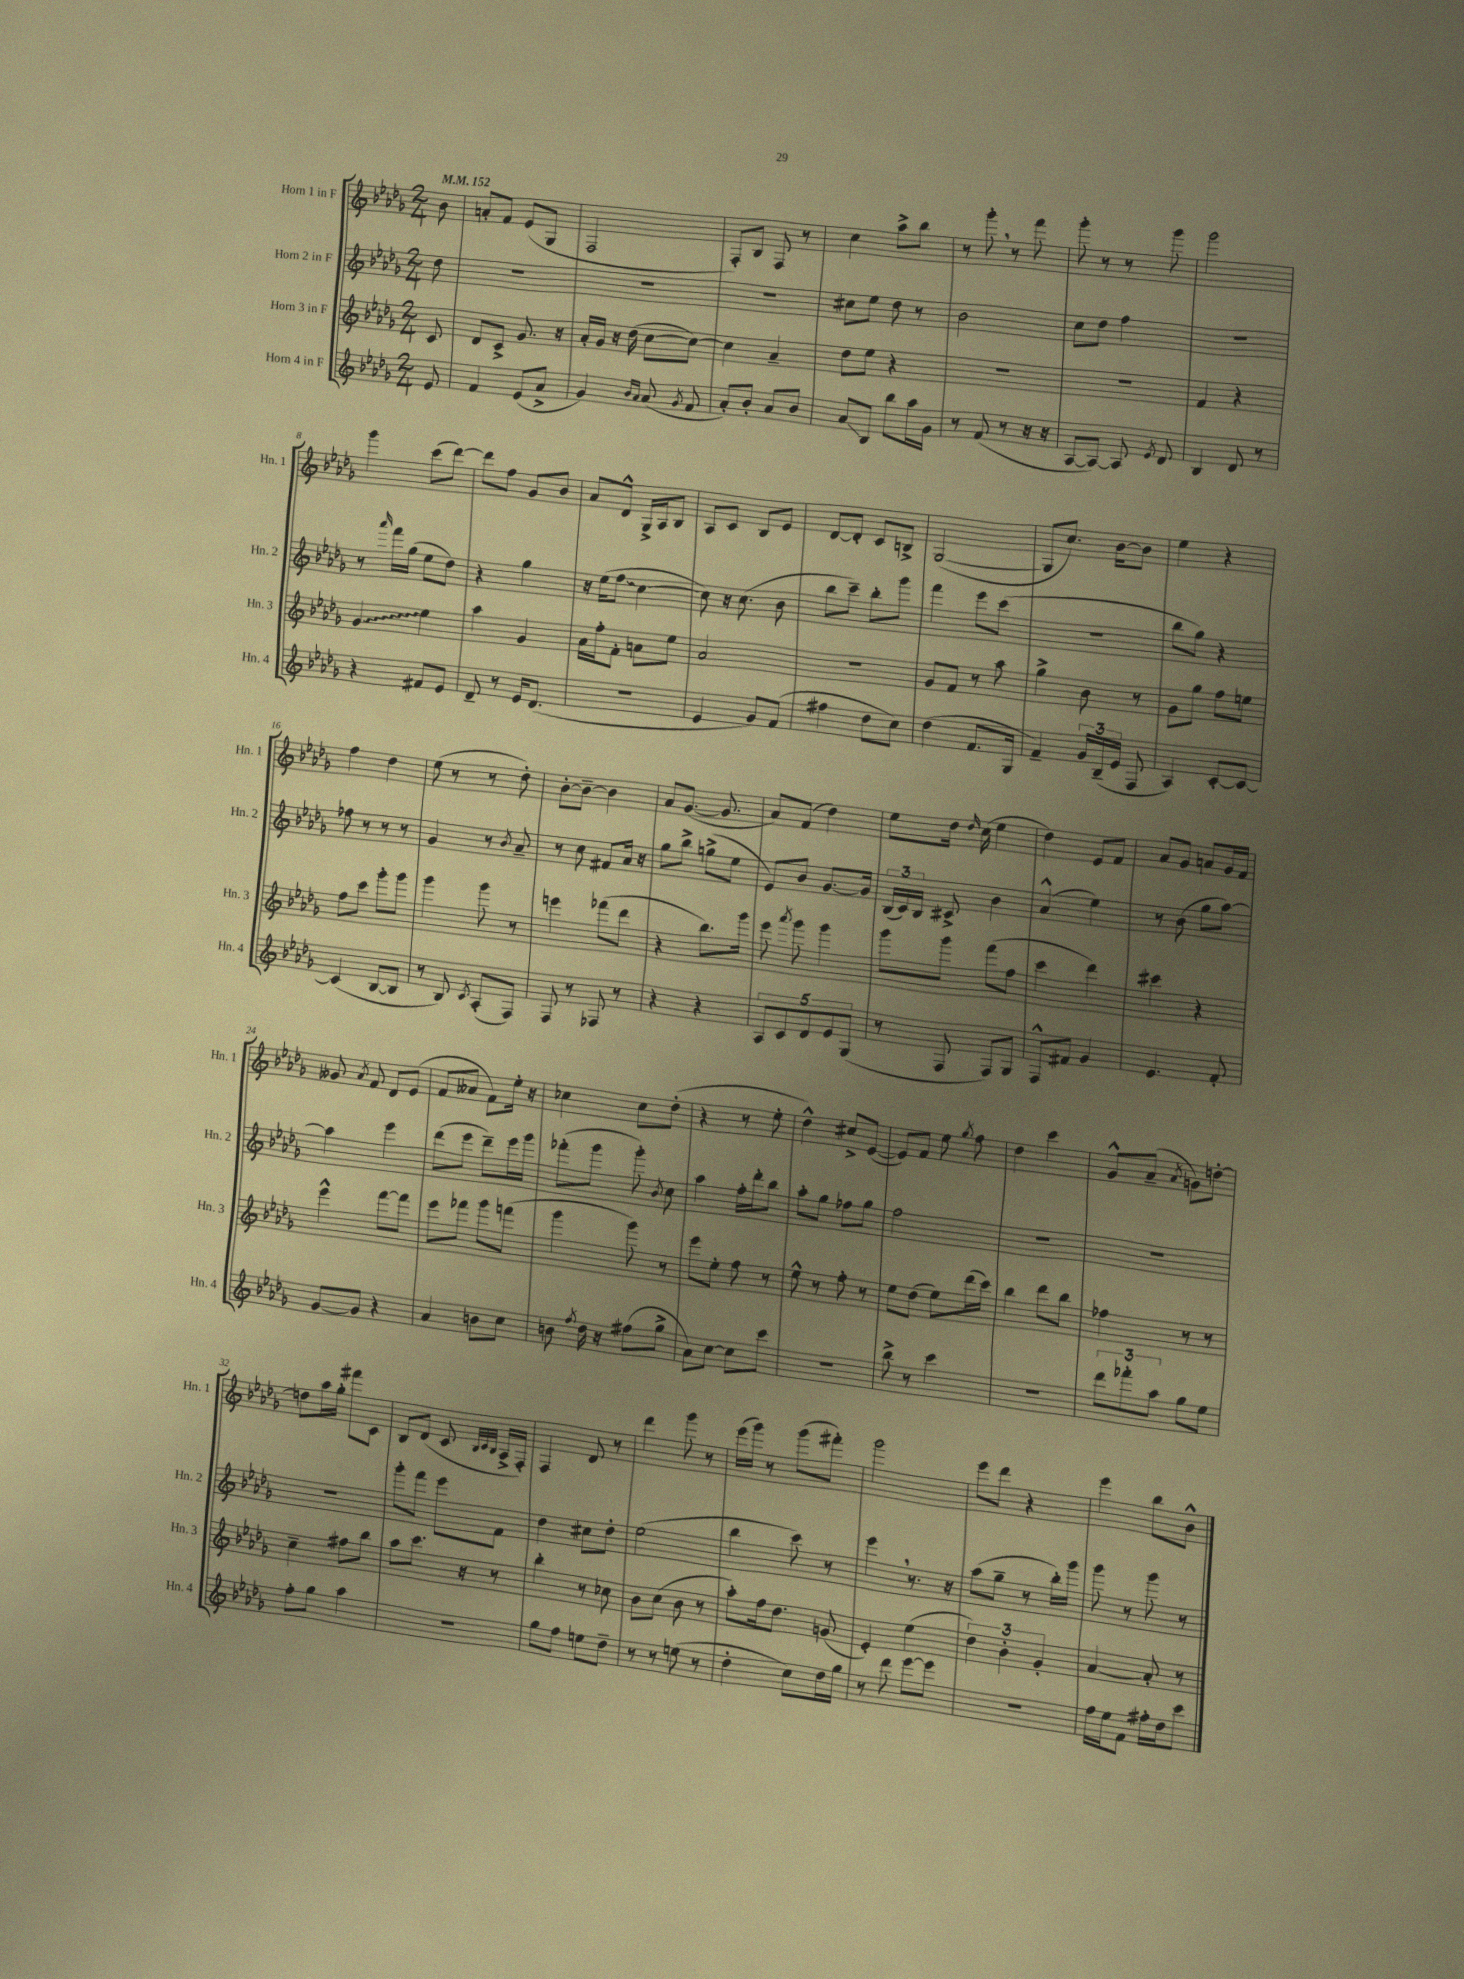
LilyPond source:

<<
\new StaffGroup <<
\new Staff = "s0" \with { instrumentName = "Horn 1 in F" shortInstrumentName = "Hn. 1" } {
    \clef treble \key des \major \numericTimeSignature \time 2/4 \partial 8 \tempo 4 = 152
    \autoBeamOff bes'8 |
    a'8[-. f'8] ees'8[( ges8] |
    f2 |
    f8[-.) bes8] f8 r8 |
    c''4 aes''8[-> bes''8] |
    r8 ges'''8-. \breathe r8 f'''8 |
    ges'''8-. r8 r8 ges'''8 |
    ges'''2 |
    ges'''4 c'''8[( des'''8]~) |
    des'''8[ f''8] ges'8[ bes'8] |
    aes'8[ des'8]-^ ges16[-> aes16 bes8] |
    aes8[ c'8] bes8[ ees'8] |
    des'8[~ des'8]-. c'8[ b8]-> |
    ges2~( |
    ges8[ c''8.]) bes'16[~ bes'8] |
    ees''4 r4 |
    f''4 des''4 |
    ees''8( r8 r8 des''8-.) |
    bes'8[~-. bes'8]~-- bes'4 |
    aes'8[ ges'8.]~( ges'8. |
    aes'8[) f'8]( des''4) |
    ees''8[ des''16] \grace { des''16 } c''16( ees''4 |
    des''4) ees'8[ f'8] |
    aes'8[ ges'8] a'8[ ges'16 f'16] |
    geses'8 \acciaccatura { aes'8 } f'8 des'8[ ees'8]( |
    f'8[ aeses'8] f'8[) ees''16]-. r16 |
    ces''4 ces''8[ des''8]-.( |
    r4 r8 ees''8-. |
    des''4-^) cis''8[-> ees'8]~( |
    ees'8[) f'8] ees''8 \acciaccatura { ges''8 } f''8 |
    des''4 c'''4 |
    ges'8[-^ aes'8]--( \acciaccatura { aes'8 } g'8[) d''8]~-. |
    d''8[ aes''16 ges''16]-. fis'''8[ c'8] |
    bes8[ des'8]( c'8 \grace { bes32[ c'32 bes32] } aes16[-> f16]-.) |
    f4 des'8 r8 |
    des'''4 ges'''8 r8 |
    ees'''16[( ges'''16]) r8 ges'''8[( fis'''8]-.) |
    ges'''2 |
    ees'''8[ des'''8] r4 |
    ees'''4 bes''8[ bes'8]-^ \bar "|." |
}
\new Staff = "s1" \with { instrumentName = "Horn 2 in F" shortInstrumentName = "Hn. 2" } {
    \clef treble \key des \major \numericTimeSignature \time 2/4 \partial 8
    \autoBeamOff des''8 |
    R2 |
    R2 |
    R2 |
    cis''8[ ees''8] des''8 r8 |
    bes'2 |
    c''8[ des''8] f''4 |
    r2 |
    r8 \grace { aes'''16 } f'''16[ ges''16]( ees''8[ des''8]) |
    r4 ges''4 |
    r16 ees''16[( \once \override Glissando.style = #'zigzag f''8]\glissando c''4~ |
    c''8) r16 c''8.( bes'8 |
    bes''8[ c'''8]--) bes''8[-. ges'''8] |
    f'''4 ees'''8[ c'''8]( |
    R2 |
    bes''8[ ges''8]) r4 |
    fes''8 r8 r8 r8 |
    ges'4 r8 \acciaccatura { bes'8 } aes'8-- |
    r8 c''8 fis'8[ aes'16] r16 |
    ges''8[ bes''8]-> g''8[->( ees''8] |
    ees'8[) bes'8] ges'8.[~ ges'16] |
    \tuplet 3/2 { bes16[( c'16) bes16] } cis'8-> bes'4 |
    aes'4-^( ees''4) |
    r8 bes'8( ges''8[ aes''8]~) |
    aes''4 ees'''4 |
    des'''8[( ees'''8] des'''8[--) ees'''16 ges'''16] |
    fes'''8[-.( ges'''8] ges'''8-.) \acciaccatura { bes'8 } c''8 |
    aes''4 f''16[-. des'''16-. bes''8] |
    aes''8[-. ges''8] fes''8[ ges''8] |
    f''2 |
    R2 |
    R2 |
    R2 |
    ges'''8[-. f'''8] ees'''8[ f'8] |
    des''4 cis''8[ des''8]-. |
    ees''2( |
    bes''4 c'''8) r8 |
    ees'''4 \breathe r8. r16 |
    aes''8[( ges''8]-- r8 bes''16[-.) ges'''16] |
    ges'''8 r8 ges'''8 r8 \bar "|." |
}
\new Staff = "s2" \with { instrumentName = "Horn 3 in F" shortInstrumentName = "Hn. 3" } {
    \clef treble \key des \major \numericTimeSignature \time 2/4 \partial 8
    \autoBeamOff c'8 |
    des'8[ c'8]-> ges'8. r16 |
    aes'16[-. ges'16] r16 des''16( c''8[~ c''8]~) |
    c''4 aes'4-- |
    des''8[ ees''8] r4 |
    R2 |
    R2 |
    f'4 r4 |
    \once \override Glissando.style = #'zigzag ges'4\glissando ees''4 |
    aes''4 ges'4 |
    aes'16[ f''16-. f'8]-. a'8[ ees''8] |
    aes'2 |
    r2 |
    ges'8[ f'8] r8 aes''8 |
    ges''4-> bes'8 r8 |
    ges'8[ ges''8] f''8[ e''8] |
    f''8[ c'''8] ges'''8[-. ges'''8] |
    ges'''4 ges'''8 r8 |
    e'''4 fes'''8[( des'''8] |
    r4 bes''8.[) ges'''16] |
    ees'''8 \acciaccatura { aes'''8 } ges'''8 ges'''4 |
    ges'''8[ ges'''8] f'''8[( f''8] |
    c'''4 des'''4) |
    cis'''4 r4 |
    ees'''4-^ f'''8[~ f'''8] |
    ees'''8[ fes'''8] ges'''8[ f'''8]( |
    ges'''4 ges'''8) r8 |
    ees'''8[ ees''8]-. f''8 r8 |
    ees''8-^ r8 f''8-. r8 |
    ees''8[ des''8]( ees''8[) des'''16( c'''16]) |
    bes''4 des'''8[ bes''8] |
    fes''4 r8 r8 |
    c''4-- fis''8[ bes''8] |
    aes''8[ c'''8.] r16 r8 |
    bes''4-. r8 ces''8 |
    bes'8[ c''8]( bes'8 r8 |
    aes''8[-.) f''16 des''8.] g'8( |
    ees'4-.) ees''4( |
    \tuplet 3/2 { des''4) bes'4-. ges'4-. } |
    aes'4~ aes'8-. r8 \bar "|." |
}
\new Staff = "s3" \with { instrumentName = "Horn 4 in F" shortInstrumentName = "Hn. 4" } {
    \clef treble \key des \major \numericTimeSignature \time 2/4 \partial 8
    \autoBeamOff ees'8 |
    f'4 ees'8[( aes'8]-> |
    ges'4) \grace { bes'16[ aes'16] } aes'8( \acciaccatura { ges'8 } f'8 |
    aes'8[-.) bes'8]-. aes'8[ bes'8] |
    aes'8[\glissando bes8] bes''8[ aes''16 ges'16] |
    r8 f'8( r8 r16 r16 |
    aes8[~ aes8]~) aes8 \acciaccatura { ees'8 } des'8 |
    bes4 des'8 r8 |
    r4 fis'8[ ees'8] |
    des'8-- r8 ees'16[ des'8.]( |
    R2 |
    ees'4 ges'8[) f'8]( |
    fis''4 des''8[ c''8]) |
    des''4( f'8.[ ges16] |
    f'4--) \tuplet 3/2 { ges'16[ bes16--( ees'16] } f8 |
    aes4) c'8[~-. c'8]~ |
    c'4( bes8[~ bes8] |
    r8 bes8) \acciaccatura { c'8 } aes8[-.( f8]) |
    f8 r8 fes8 r8 |
    r4 r4 |
    \tuplet 5/4 { aes8[ c'8 des'8 ees'8 ges8]( } |
    r8 f8 f8[) ges8] |
    f8[-^ fis'8] ges'4 |
    ees'4. f'8-. |
    ges'8[~ ges'8] r4 |
    aes'4 b'8[ c''8] |
    b'8 \acciaccatura { f''8 } des''16 r16 fis''8[( ges''8]-> |
    aes'8[) c''8]~ c''8[ c'''8] |
    r2 |
    bes''8-> r8 c'''4 |
    R2 |
    \tuplet 3/2 { des'''8[ fes'''8-. aes''8] } ges''8[ ees''8] |
    f''8[-. ges''8] aes''4 |
    r2 |
    ges''8[ f''8] e''8[ des''8]-- |
    r8 r8 e''8( r8 |
    des''4-. c''8[) des''16 ges''16] |
    r8 des'''8 ees'''8[~ ees'''8] |
    R2 |
    f''16[ ees''16 f'8] fis''16[-. des''16 c'''8] \bar "|." |
}
>>
>>
